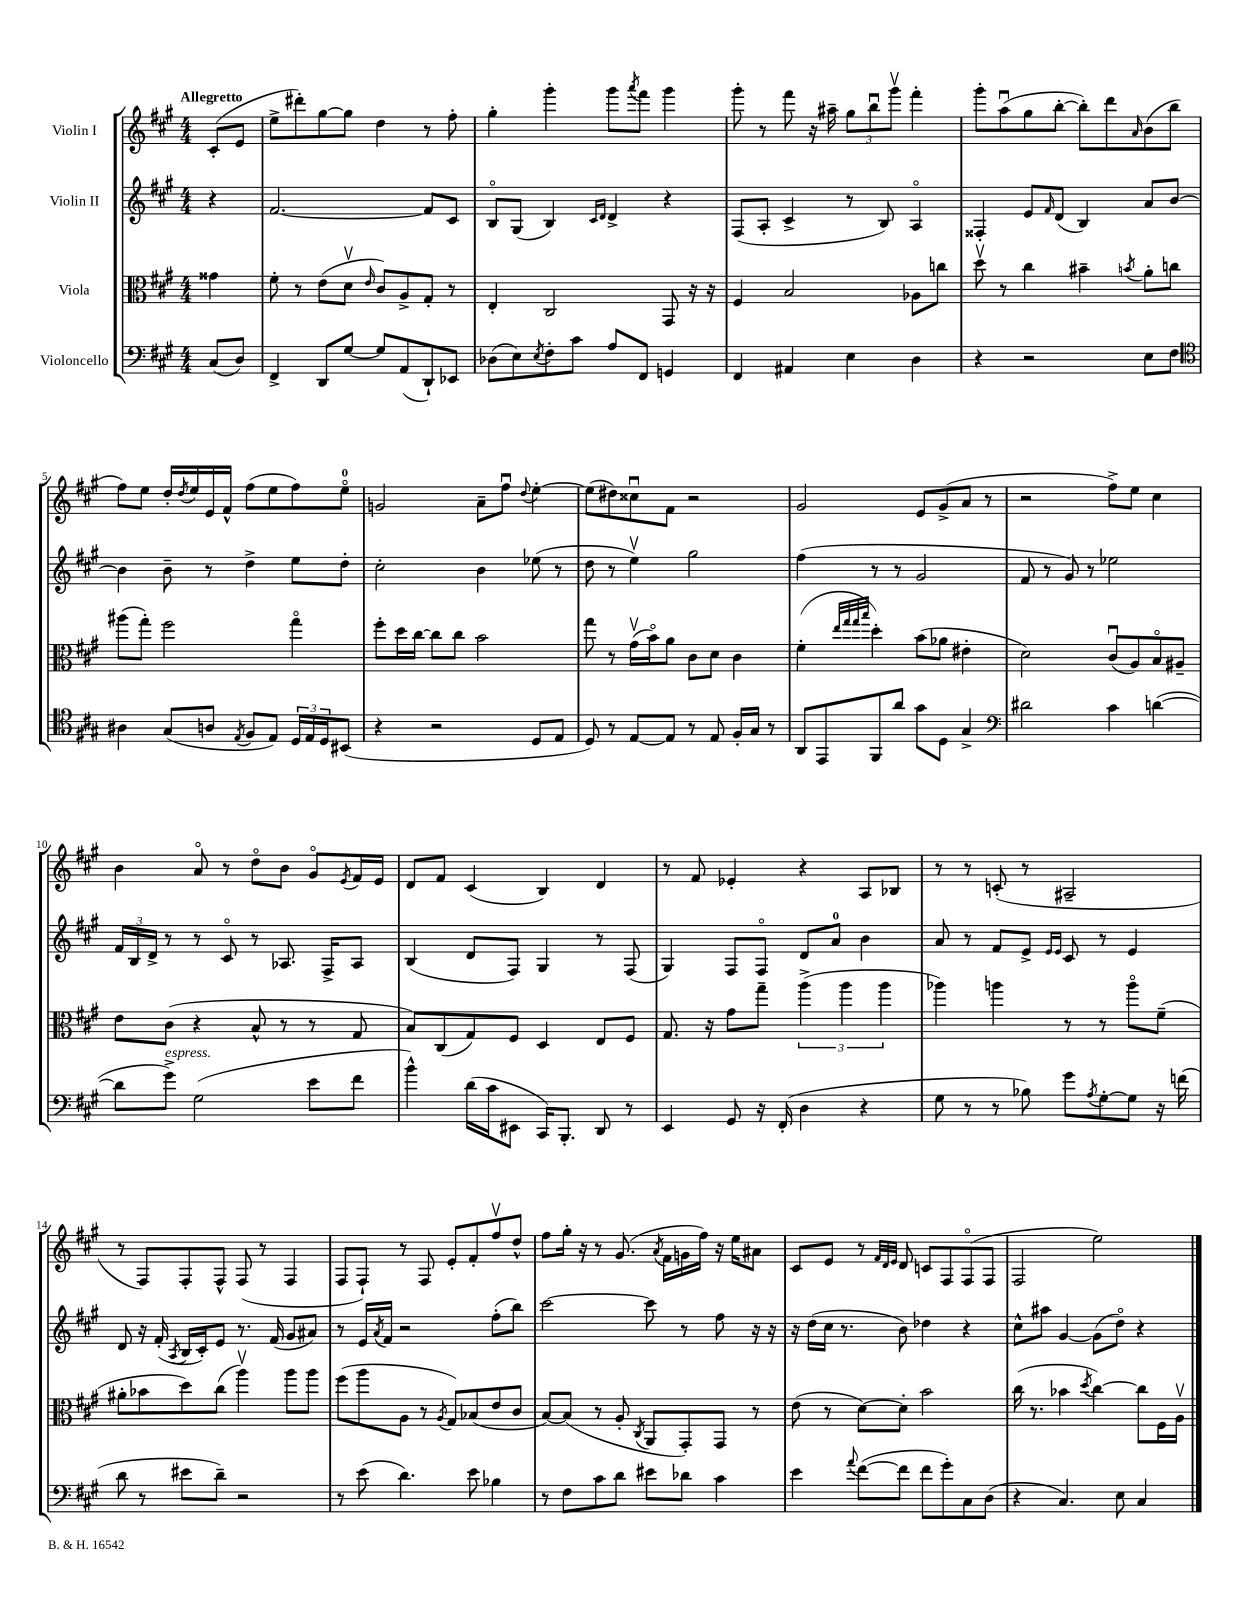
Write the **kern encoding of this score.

**kern	**kern	**kern	**kern
*staff4	*staff3	*staff2	*staff1
*clefF4	*clefC3	*clefG2	*clefG2
*k[f#c#g#]	*k[f#c#g#]	*k[f#c#g#]	*k[f#c#g#]
*M4/4	*M4/4	*M4/4	*M4/4
(8C#	4g##	4r	(8c#'
8D)	.	.	8e
=	=	=	=
4FF#^	8f#'	[2.f#	8ee^
.	8r	.	8ddd#')
8DD	(8e	.	[8gg#
[8G#	8dv	.	8gg#]
.	16qqe	.	.
8G#]	8c#)	.	4dd
(8AA	8A^	.	.
8DD`)	8G#'	8f#]	8r
8EE-	8r	8c#	8ff#'
=	=	=	=
(8D-	4E'	8Bo	4gg#'
8E)	.	(8G#	.
8qE	.	.	.
8F#'	2C#	4B)	4ggg#'
8c#	.	.	.
.	.	16qqc#	.
.	.	16qqd	.
8A	.	4d^	8ggg#
.	.	.	8qaaa
8FF#	.	.	8fff#
4GG	8GG#	4r	4ggg#
.	16r	.	.
.	16r	.	.
=	=	=	=
4FF#	4F#	(8F#	8ggg#'
.	.	8A'	8r
4AA#	2B	4c#^	8fff#
.	.	.	16r
.	.	.	16aa#~
4E	.	8r	12gg#
.	.	.	12bbu
.	.	8B)	.
.	.	.	12ggg#v
4D	8A-	4Ao	4fff#'
.	8cc	.	.
=	=	=	=
4r	8ddv	4F##'	8ggg#'
.	8r	.	(8aau
2r	4cc#	8e	8gg#
.	.	16qqf#	.
.	.	(8d	[8bb'
.	4b#~	4B)	8bb'])
.	.	.	8ddd
.	8qb	.	16qqa
8E	8a'	8a	(8b
8F#	8cc	[8b	8bb
=	=	=	=
*clefC4	*	*	*
4A#	(8aa#	4b]	8ff#)
.	8gg#')	.	8ee
(8G#	2ff#	8b~	16dd'
.	.	.	8qdd
.	.	.	16ee
8A	.	8r	16e
.	.	.	16f#^^
8qE	.	.	.
8F#	.	4dd^	(8ff#
8E)	.	.	8ee
24D	4gg#o	8ee	8ff#)
24E	.	.	.
24D	.	.	.
(8BB#	.	8dd'	8eeo
=	=	=	=
4r	8ff#'	2cc#'	2g
.	16dd	.	.
.	[16cc#	.	.
2r	8cc#]	.	.
.	8cc#	.	.
.	2b	4b	8a~
.	.	.	8ff#u
.	.	.	8qqdd
8D	.	(8ee-	[4ee'
8E	.	8r	.
=	=	=	=
8D)	8gg#	8dd	(8ee]
8r	8r	8r	8dd#)
[8E	(16g#v	4eev)	8cc##u
.	16bo)	.	.
8E]	8a	.	8f#
8r	8c#	2gg#	2r
8E	8d	.	.
16F#'	4c#	.	.
16G#	.	.	.
8r	.	.	.
=	=	=	=
8AA	(4f#'	(4ff#	2g#
8EE	.	.	.
.	32qqee	.	.
.	32qqgg#	.	.
.	32qqgg#	.	.
.	32qqbb	.	.
8FF#	4dd')	8r	.
8a	.	8r	.
8g#	(8b	2g#	8e
8D	8a-	.	(8g#^
4G#^	4e#'	.	8a
.	.	.	8r
=	=	=	=
*clefF4	*	*	*
2d#	2d)	8f#	2r
.	.	8r	.
.	.	8g#)	.
.	.	8r	.
4c#	(8c#u	2ee-	8ff#^)
.	8A)	.	8ee
([4d	8Bo	.	4cc#
.	8A#~	.	.
=	=	=	=
8d]	8e	24f#	4b
.	.	24B	.
.	.	24d^	.
8g#^)	(8c#	8r	.
(2G#	4r	8r	8ao
.	.	8c#o	8r
.	8B^^	8r	8ddo
.	8r	8.A-	8b
8e	8r	.	8g#o
.	.	16F#^	.
.	.	.	8qe
8f#	8G#	8A-	16f#
.	.	.	16e
=	=	=	=
4b^^)	8B)	(4B	8d
.	(8C#	.	8f#
(16d	8G#)	8d	(4c#
16c#	.	.	.
8EE#	8F#	8F#)	.
16CC#)	4D	4G#	4B)
8.BBB'	.	.	.
8DD	8E	8r	4d
8r	8F#	(8F#	.
=	=	=	=
4EE	8.G#	4G#)	8r
.	.	.	8f#
.	16r	.	.
8GG#	8g#	8F#	4e-'
16r	8gg#~	8F#o	.
(16FF#'	.	.	.
4D	(6aa^	8d	4r
.	.	8a	.
.	6aa	.	.
4r	.	4b	8A
.	6aa	.	.
.	.	.	8B-
=	=	=	=
8G#	4aa-)	8a	8r
8r	.	8r	8r
8r	4aa	8f#	(8c'
8B-)	.	8e^	8r
.	.	16qqe	.
.	.	16qqe	.
8g#	8r	8c#	2A#~
8qA	.	.	.
[8G#'	8r	8r	.
8G#]	8aao	4e	.
16r	(8f#~	.	.
(16f	.	.	.
=	=	=	=
8d	8a#'	8d	8r
8r	8b-	16r	8F#)
.	.	(16f#'	.
.	.	8qA	.
8e#	8dd)	16B	8F#'
.	.	16c#')	.
8d~)	(8cc#	8e	8F#^^
2r	4aav)	8.r	(8F#
.	.	.	8r
.	.	(16f#	.
.	8aa	8g#	4F#
.	8aa	8a#)	.
=	=	=	=
8r	(8ff#	8r	8F#
(8e	8aa	16e	8F#`)
.	.	8qa	.
.	.	16f#	.
4.d)	8A	2r	8r
.	8r	.	8F#
.	8qA	.	.
.	8G#)	.	8e'
8e	(8B-	.	8f#'
4B-	8e	(8ff#'	8ff#v
.	8c#	8bb)	8dd^^
=	=	=	=
8r	[8B)	[2ccc#	8ff#
8F#	(8B]	.	16gg#'
.	.	.	16r
8c#	8r	.	8r
8d	8A'	.	(8.g#
.	8qC#	.	.
8e#	8AA	8ccc#]	.
.	.	.	8qa
.	.	.	16f#
8d-	8GG#')	8r	16g
.	.	.	16ff#)
4c#	8GG#	8ff#	16r
.	.	.	16ee
.	8r	16r	8a#
.	.	16r	.
=	=	=	=
4e	(8e	16r	8c#
.	.	(16dd	.
.	8r	16cc#	8e
.	.	8.r	.
8qqa	.	.	.
([8f#	[8d)	.	8r
.	.	.	32qqf#
.	.	.	32qqd
.	.	.	32qqe
8f#]	8d']	8b)	8d
8f#	2b	4dd-	8c
8g#')	.	.	8F#
8C#	.	4r	(8F#o
(8D	.	.	8F#
=	=	=	=
4r	(16cc#	8cc#^^	2F#
.	8.r	.	.
.	.	8aa#	.
4.C#)	4b-	[4g#	.
.	8qdd	.	.
.	[4cc#)	(8g#]	2ee)
8E	.	8ddo)	.
4C#	8cc#]	4r	.
.	16F#	.	.
.	16Av	.	.
==	==	==	==
*-	*-	*-	*-
